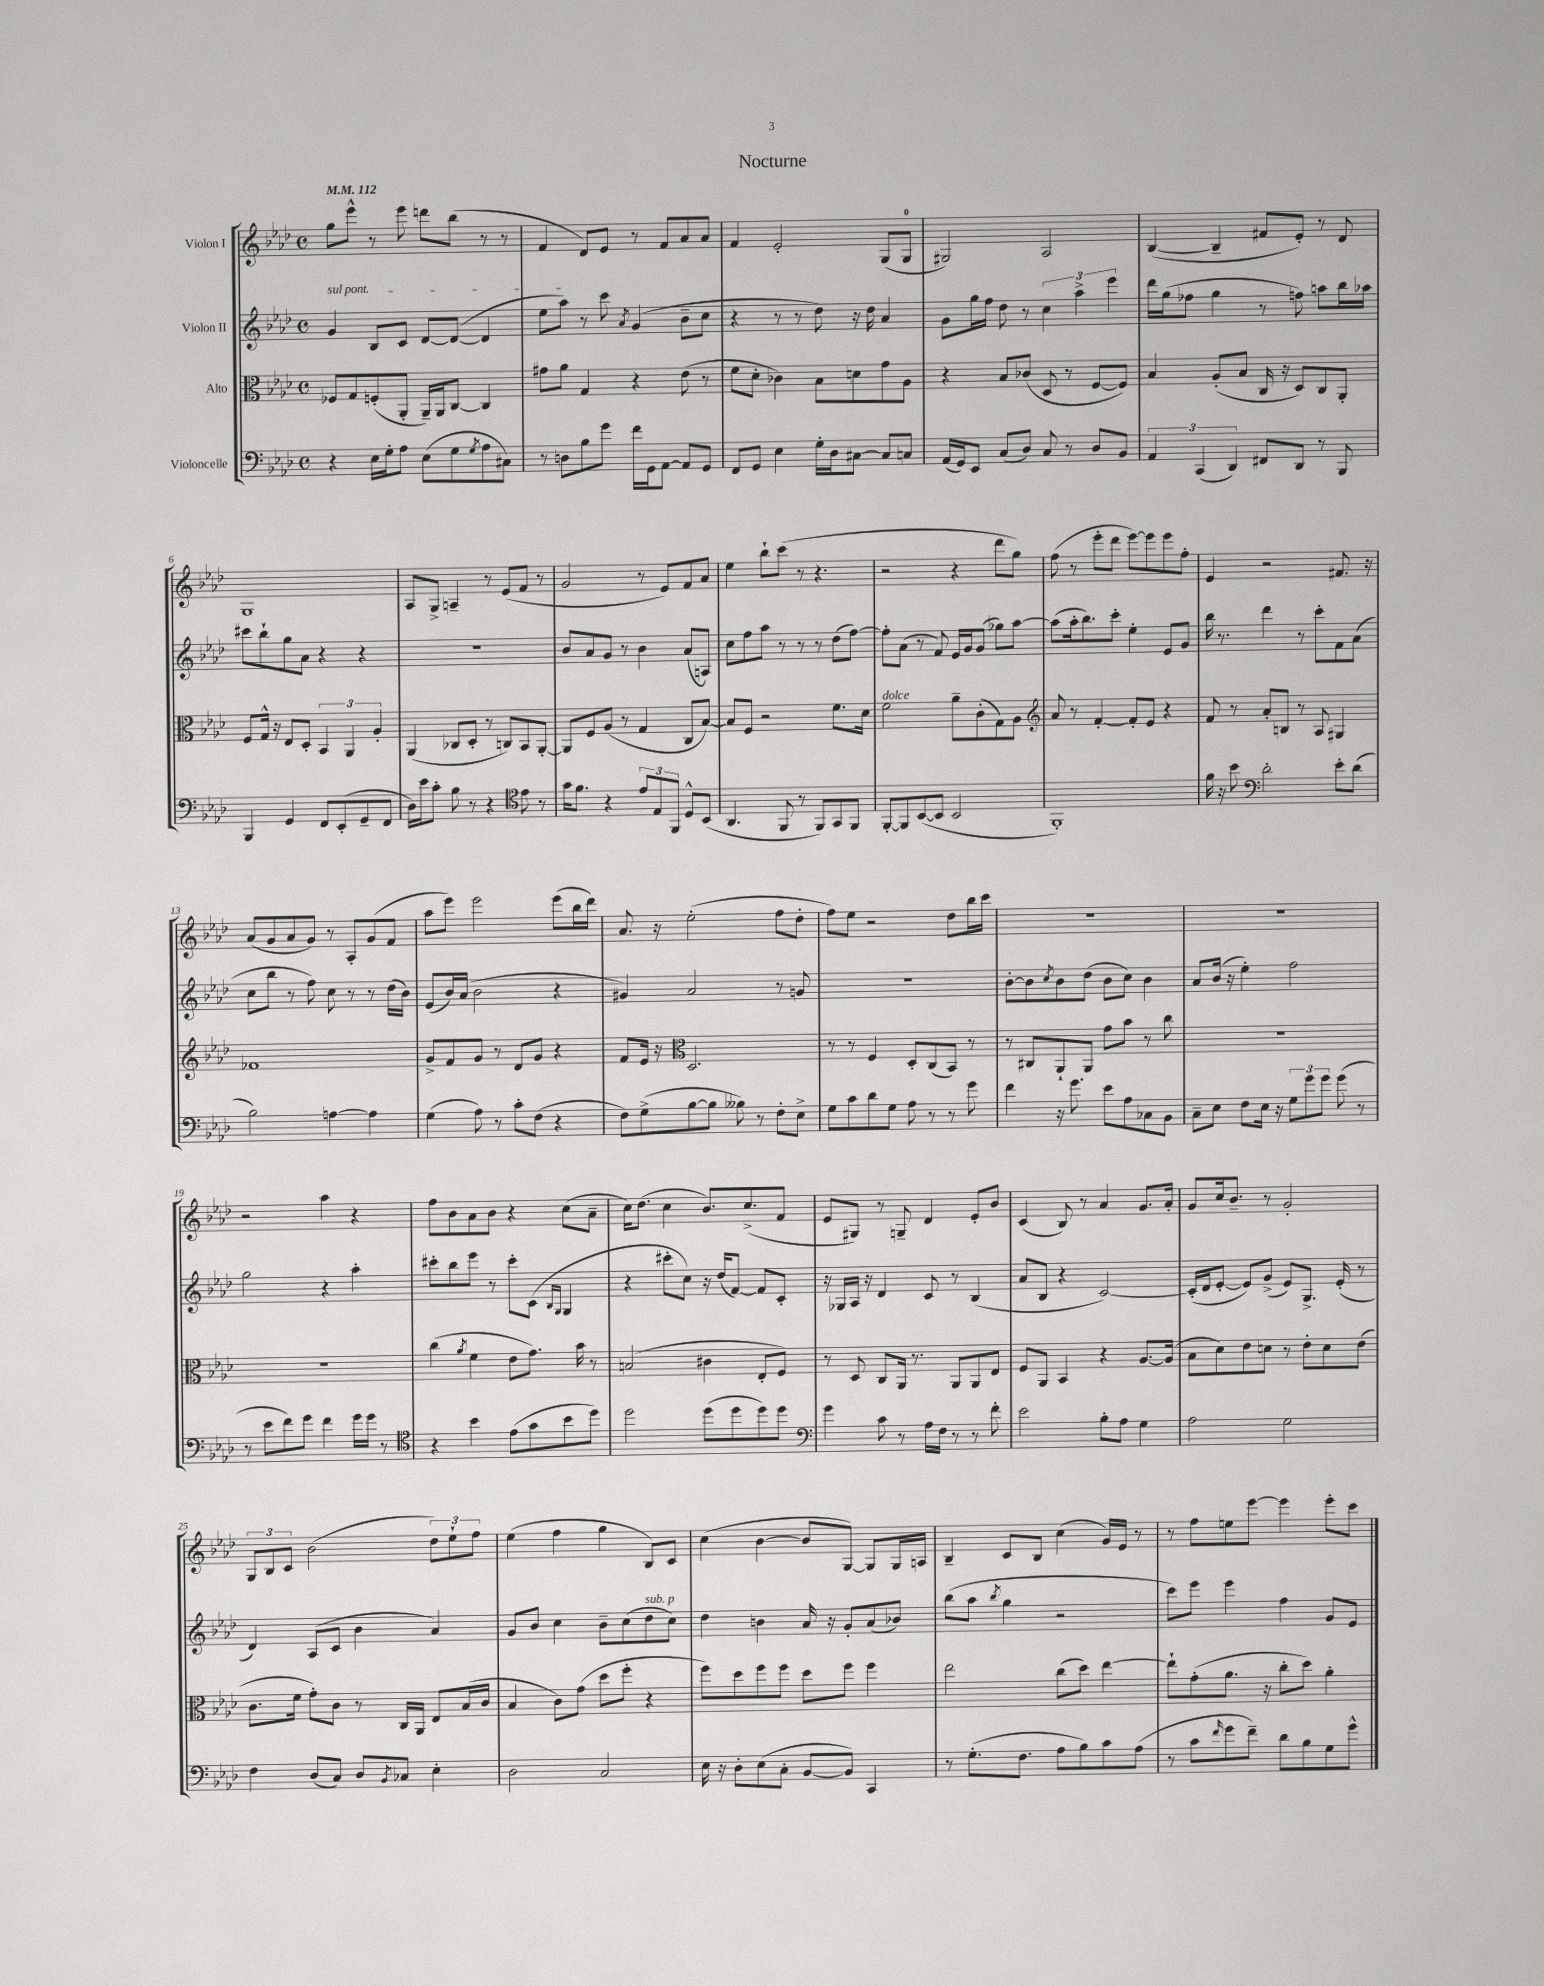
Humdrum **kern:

**kern	**kern	**kern	**kern
*part4	*part3	*part2	*part1
*staff4	*staff3	*staff2	*staff1
*I"Violoncelle	*I"Alto	*I"Violon II	*I"Violon I
*clefF4	*clefC3	*clefG2	*clefG2
*k[b-e-a-d-]	*k[b-e-a-d-]	*k[b-e-a-d-]	*k[b-e-a-d-]
*M4/4	*M4/4	*M4/4	*M4/4
*met(c)	*met(c)	*met(c)	*met(c)
*MM112	*MM112	*MM112	*MM112
=1	=1	=1	=1
!	!	!LO:TX:a:i:t=sul pont.	!
4r	8F-X/L	4g/	8gg\L
.	8G/	.	8eee-^^\J
16E-\LL	(8Fn'/	8B-/L	8r
16G'\J	.	.	.
8A-\J	8AA-'/J	8c/J	8eee-\
(8E-\L	16AA-~/LL)	[8d-/L	8dddn\L
.	16AA-/J	.	.
8G\	[8C/J	(8d-/J_	(8bb-\J
8qG/	.	.	.
8A-\	4C/]	4d-/]	8r
8C#X\J)	.	.	8r
=2	=2	=2	=2
8r	8g#X\L	8ee-\L	4f/
8Dn\L	8a-\J	8aa-\J)	.
8B-\	4G/	8r	8d-/L)
8g\J	.	8ccc\	8e-/J
.	.	8qa-/	.
16f\LL	4r	(4g/	8r
16GG\J	.	.	.
[8AA-\J	.	.	8f/L
8AA-/L]	(8e-\	8b-~\L	8a-/
8GG/J	8r	8cc\J	8a-/J
=3	=3	=3	=3
8FF/L	8f\L	4r	4f/
8GG/J	8d-'\J	.	.
4E-\	4c-X\)	8r	2e-'/
.	.	8r	.
16G'\LL	8B-\L	8dd-\)	.
16D-\J	.	.	.
[8C#X\J	8dn\	16r	.
.	.	16dd-\	.
8C#/L]	8g\	4a-/	(8G/L
8Cn/J	8A-\J	.	8G/J
=4	=4	=4	=4
(16AA-/LL	4r	8g\L	2G#X/)
16GG/J)	.	.	.
8EE-/J	.	16gg\L	.
.	.	16ff\JJ	.
(8C/L	8B-/L	8dd-\	.
8D-/J)	(8c-X/J	8r	.
8C/	8D-/	6cc\	2A-/
8r	8r	.	.
.	.	6aa-^\	.
8D-/L	[8F/L	.	.
.	.	6eee-\	.
8BB-/J	8F/J])	.	.
=5	=5	=5	=5
6AA-/	4B-/	16ddd-\LL	([4B-/
.	.	(16gg\J	.
.	.	8ff-X\J	.
(6CC/	.	.	.
.	(8A-'/L	4gg\	4B-~/]
6DD-/)	.	.	.
.	8B-/J	.	.
8FF#X/L	16C/	8r	8f#X/L
.	16r	.	.
8DD-/J	8D-/L)	8ffn\)	8e-'/J)
8r	8C/	8aan\L	8r
8BBB-/	8AA-'/J	16bb-\L	8d-/
.	.	16aa-X\JJ	.
!!LO:LB:g=z
=6	=6	=6	=6
4BBB-/	8F/L	8ccc#X\L	1G
.	16G^^/Jk	8bb-`\	.
.	16r	.	.
4GG/	8E-/L	8gg\	.
.	8D-'/J	8a-\J	.
8FF/L	6BB-/	4r	.
(8EE-'/	.	.	.
.	6AA-/	.	.
8GG~/	.	4r	.
.	6A-'/	.	.
8FF/J	.	.	.
=7	=7	=7	=7
16D-\LL)	(4AA-/	1r	8A-/L
16e-\J	.	.	.
8c'\J	.	.	8G^/J
8B-\	8C-X/L	.	4An~/
8r	8D-'/J	.	.
4r	8r	.	8r
.	8Cn/L)	.	(8e-/L
*clefC4	*	*	*
8e-\	8BB-/	.	8f/J
8r	[8AA-'/J	.	8r
=8	=8	=8	=8
16g\KL	8AA-/L]	8b-/L	2g/
8.f\J	.	.	.
.	8F/	8a-/	.
4r	(8A-/J	8g/J	.
.	8r	8r	.
12e-/L	4G/	4b-\	8r
12E-/	.	.	.
.	.	.	8e-/L)
12FF/J	.	.	.
8D-^^/L	8C/L	(8a-/L	8f/
(8BB-/J	[8B-/J)	8An/J)	8a-/J
=9	=9	=9	=9
4.AA-/	8B-/L]	8cc\L	4ee-\
.	8F/J	8ff\	.
.	2r	8aa-\J	8bb-`\L
8FF/	.	8r	(8ccc\J
8r	.	8r	8r
8FF/L)	.	8r	4.r
8GG/	8.f\L	(8dd-\L	.
8FF/J	.	[8ff\J)	.
.	16d-\Jk	.	.
=10	=10	=10	=10
!	!LO:TX:a:i:t=dolce	!	!
[8FF'/L	2f\	8ff'\L]	2r
8FF/]	.	(8a-\J	.
([8BB-/	.	8r	.
8BB-/J]	.	8f/)	.
2BB-/	8a-~\L	16e-/LL	4r
.	.	16g/J	.
.	(8c'\	(8g/J	.
.	8G\)	8gg-X\L)	8ddd-\L
.	8A-\J	[8aa-\J	8gg\J)
=11	=11	=11	=11
*	*clefG2	*	*
1FF')	8a-/	(8aa-\L]	(8ff\
.	8r	16aa-'\k	8r
.	.	8.bb-\)	.
.	[4f'/	.	8eee-'\L
.	.	8ccc'\J	8ddd-\J
.	8f'/L]	4ee-'\	[8eee-\L)
.	8e-/J	.	8eee-\]
.	4r	8e-/L	8eee-\
.	.	8g/J	8ff'\J
=12	=12	=12	=12
16f\	8f/	16bb-\	4e-/
16r	.	8.r	.
8b-\	8r	.	.
*clefF4	*	*	*
2d-'\	8a-'/L	4ddd-\	2r
.	8Bn/J	.	.
.	8r	8r	.
.	8A-/	8ccc'\L	.
8e-'\L	4G#X/	8f\	8.f#X/
(8d-\J	.	(8a-\J	.
.	.	.	16r
!!LO:LB:g=z
=13	=13	=13	=13
2B-\)	1f-X	8cc\L	(8a-/L
.	.	8bb-\J	8g/
.	.	8r	8a-/
.	.	8ff\)	8g/J)
[4An\	.	8cc\	8r
.	.	8r	8A-'/L
4A\]	.	8r	(8g/
.	.	(16dd-\LL	8f/J
.	.	16b-\JJ)	.
=14	=14	=14	=14
(4G\	8g^/L	(8e-/L	8aa-\L
.	8f/	16b-/L)	8eee-\J)
.	.	(16a-/JJ	.
8A-\)	8g/J	2b-\	2eee-\
8r	8r	.	.
8c'\L	8d-/L	.	.
(8F\J	8g/J	.	.
4r	4r	4r	(8eee-\L
.	.	.	16bb-\L
.	.	.	16ddd-\JJ)
=15	=15	=15	=15
8F\L)	8f/L	4g#X/)	8.a-/
(8G^\	16e-/Jk	.	.
.	16r	.	16r
*	*clefC3	*	*
[8B-\	2.D-/	2a-/	(2ee-'\
8B-\J]	.	.	.
8B--X\)	.	.	.
8r	.	.	.
8F'\L	.	8r	8ff\L
8E-^\J	.	8gn/	8dd-'\J
=16	=16	=16	=16
8G\L	8r	1r	8ff\L)
8c\	8r	.	8ee-\J
8d-\	4F/	.	2r
8G\J	.	.	.
8A-\	8D-'/L	.	.
8r	(8C/	.	.
8r	8BB-/J)	.	8dd-\L
8g\	8r	.	16bb-\L
.	.	.	16ccc\JJ
=17	=17	=17	=17
4f\	8r	[8b-'\L	1r
.	8C#X/L	8b-\]	.
.	.	8qcc/	.
16r	8AA-`/	8b-\	.
8.g\	.	.	.
.	8AA-/J	(8dd-\J	.
8e-\L	8g\L	8b-\L	.
8A-\	8b-\J	8cc\J)	.
8C-X\	8r	4b-\	.
8BB-\J	8cc\	.	.
=18	=18	=18	=18
8C~\L	1r	8a-/L	1r
8E-\J	.	(16b-/Jk	.
.	.	16r	.
8F\L	.	4ee-'\)	.
16E-\Jk	.	.	.
16r	.	.	.
12G\L	.	2ff\	.
12g\	.	.	.
12g\J	.	.	.
(8g\	.	.	.
8r	.	.	.
!!LO:LB:g=z
=19	=19	=19	=19
8r	1r	2gg\	2r
8e-\L	.	.	.
8f\)	.	.	.
8g\J	.	.	.
4f\	.	4r	4aa-\
16g\LL	.	4aa-'\	4r
16g\JJ	.	.	.
8r	.	.	.
=20	=20	=20	=20
*clefC4	*	*	*
4r	(4cc\	8ccc#X'\L	8ff\L
.	.	8bb-\	8b-\
.	8qa-/	.	.
4b-\	4f\	8eee-\J	8a-\
.	.	8r	8b-\J
(8e-\L	8e-\L	8ccc#'\L	4r
8g\	8.g\J)	(8c\J	.
.	.	16qqB-/LL	.
.	.	16qqG/JJ	.
8b-\	.	4G/	(8cc\L
.	16b-\	.	.
8dd-\J)	8r	.	8a-~\J
=21	=21	=21	=21
2dd-\	(2Bn/	4r	16cc\KL)
.	.	.	(8.dd-\J
.	.	8ccc#X'\L	4cc\
.	.	8cc\J)	.
(8dd-\L	4c#X\	16r	8.b-/L)
.	.	(16dd-/KL	.
8dd-\	.	[8f/J)	.
.	.	.	(8.cc^/
8dd-\)	8E-'/L	8f/L]	.
8dd-\J	8F/J)	8c'/J	8f/J
=22	=22	=22	=22
*clefF4	*	*	*
4g\	8r	16r	8e-/L
.	.	16G-X/LL	.
.	8D-/	16A-/JJ	8G#X/J)
.	.	16r	.
8c\	8C/L	4d-/	8r
8r	16AA-/Jk	.	8Gn~/
.	8.r	.	.
16A-\LL	.	8c/	4d-/
16F\JJ	.	.	.
8r	8AA-/L	8r	.
8r	8AA-/	(4B-/	8e-'/L
8f'\	8E-/J	.	8b-/J
=23	=23	=23	=23
2e-\	8F/L	8a-/L	(4c/
.	8AA-/J	8B-/J	.
.	4BB-/	4r	8B-/)
.	.	.	8r
8B-'\L	4r	[2c/)	4a-/
8A-\J	.	.	.
4G\	[8.A-/L	.	8.g/L
.	(16A-/Jk]	.	16a-'/Jk
=24	=24	=24	=24
2A-\	8B-\L	(16c'/LL]	8g/L
.	.	16d-/J	.
.	8d-\)	[8e-'/J	16cc/k
.	.	.	8.b-~/J
.	8e-\	8e-/L])	.
.	8dn\J	(8g^/J	8r
2G\	8r	8e-/L)	2g'/
.	8e-'\L	8.G^/J	.
.	8d\	.	.
.	.	(16e-'/	.
.	(8e-\J	8r	.
!!LO:LB:g=z
=25	=25	=25	=25
4F\	8.c\L	4d-/)	12G/L
.	.	.	12B-/
.	.	.	12c/J
.	16f\Jk	.	.
(8D-/L	8g'\L)	(8A-/L	(2b-\
8C/J)	8c\J	8c/J	.
8D-/L	8r	4b-\	.
8qBB-/	.	.	.
8C-X/J	16C/LL	.	.
.	16AA-/JJ	.	.
4E-'\	8E-/L	4a-/)	12dd-\L)
.	.	.	12ee-`\
.	(16B-/L	.	.
.	.	.	12ff\J
.	16c/JJ	.	.
=26	=26	=26	=26
2D-\	4B-/	8g/L	(4ee-\
.	.	8b-/J	.
.	8c\L)	4cc\	4ff\
.	(8g\J	.	.
2C/	8dd-\L	8b-~\L	4gg\
.	8ff'\J	(8cc\	.
!	!	!LO:TX:a:i:t=sub. p	!
.	4r	8dd-\	8B-/L)
.	.	8cc\J)	8c/J
=27	=27	=27	=27
16E-\	8ff\L)	4dd-\	(4cc\
16r	.	.	.
8D-'\L	8dd-\	.	.
(8E-\	8ff\	4bn\	[4b-\
8C'\J	8ff\J	.	.
[8BB-/L	8dd-\L	16a-/	8b-/L]
.	.	16r	.
8BB-/J])	8ff\J	8g'/L	[8G/J)
4CC/	4ff\	(8a-/	8G/L]
.	.	8b-X/J)	16G/L
.	.	.	16An/JJ
=28	=28	=28	=28
8r	2ee-\	(8bb-\L	4B-~/
(8.G'\L	.	8aa-\J	.
.	.	8qbb-/	.
.	.	4gg\	8c/L
8.F\J	.	.	.
.	.	.	8B-/J
8A-\L	(8cc\L	2r	(4cc\
8B-\)	8dd-\J)	.	.
8c\	[4ee-\	.	16g/LL)
.	.	.	16e-/JJ
(8A-\J	.	.	8r
=29	=29	=29	=29
8r	8ee-`\L]	8ccc\L)	8r
8c\L	(8g'\	8eee-\J	8ff\L
16qqf/	.	.	.
8g\	8.a-\J	4eee-\	8een\
8f~\J)	.	.	[8eee-\J
.	16r	.	.
8d-\L	8cc'\L	4ff\	4eee-\]
8B-\	8dd-\J)	.	.
8G\	4a-'\	8g/L	8eee-'\L
8g^^\J	.	8e-/J	8ccc\J
==	==	==	==
*-	*-	*-	*-
